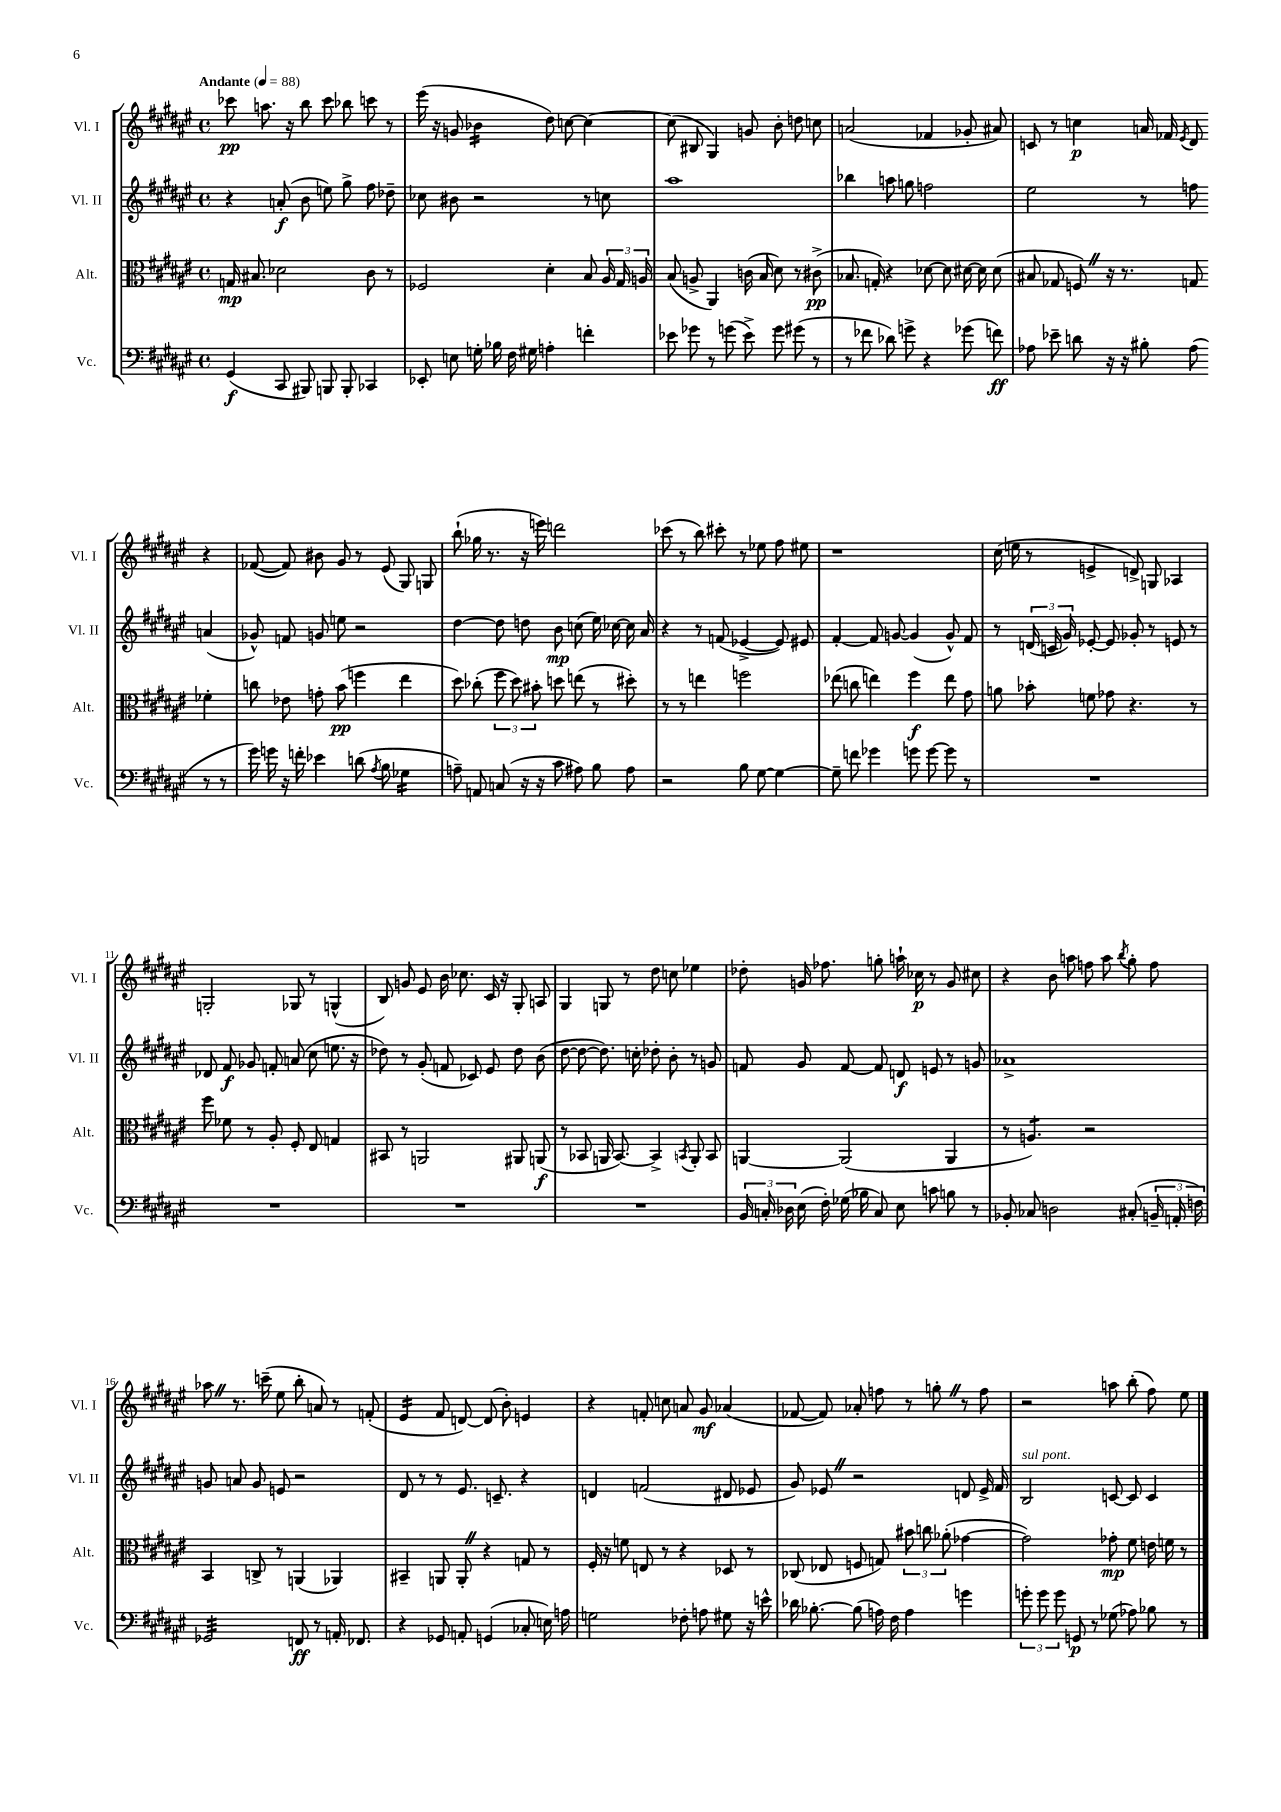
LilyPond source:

<<
\new StaffGroup <<
\new Staff = "s0" \with { instrumentName = "Vl. I" shortInstrumentName = "Vl. I" } {
    \clef treble \key fis \major \defaultTimeSignature \time 4/4 \tempo "Andante" 4 = 88
    \autoBeamOff ces'''8\pp a''8. r16 b''8 ces'''8 bes''8 c'''8 r8 |
    eis'''16( r16 g'8 bes'4:16 dis''8) c''8~ c''4~ |
    c''8( bis8 gis4) g'8 b'8-. d''8 c''8 |
    a'2( fes'4 ges'8-. ais'8) |
    c'8 r8 c''4\p a'16 fes'16 \acciaccatura { eis'8 } dis'8 r4 |
    fes'8~( fes'8) bis'8 gis'8 r8 eis'8( gis8) g8 |
    b''8-!( ges''16 r8. r16 e'''16) d'''2 |
    ces'''8( r8 b''8) cis'''8-. r8 ees''8 fis''8 eis''8 |
    r1 |
    cis''16( e''16 r8 e'4-> d'8->) g8 aes4 |
    g2-. ges8 r8 g4-^( |
    b8) g'8 eis'8 b'16 ces''8. cis'16 r16 gis8-. a8 |
    gis4 g8 r8 dis''8 c''8 ees''4 |
    des''8-. g'16 fes''8. g''8-. a''16-! ces''16\p r8 g'8 cis''8 |
    r4 b'8 a''8 f''8 a''8 \acciaccatura { b''8 } gis''8-. f''8 |
    aes''8 \once \override BreathingSign.text = \markup { \musicglyph "scripts.caesura.straight" } \breathe r8. c'''16--( eis''8 b''8-. a'8) r8 f'8-.( |
    eis'4:16 fis'8 d'8~) d'8( b'8-.) e'4 |
    r4 f'8-. c''8 a'8 gis'8\mf aes'4( |
    fes'8~ fes'8) aes'8-. f''8 r8 g''8-. \once \override BreathingSign.text = \markup { \musicglyph "scripts.caesura.straight" } \breathe r8 f''8 |
    r2 a''8 b''8-.( fis''8) eis''8 \bar "|." |
}
\new Staff = "s1" \with { instrumentName = "Vl. II" shortInstrumentName = "Vl. II" } {
    \clef treble \key fis \major \defaultTimeSignature \time 4/4
    \autoBeamOff r4 a'8-.\f( b'8 e''8) gis''8-> fis''8 des''8-- |
    ces''8 bis'8 r2 r8 c''8 |
    ais''1 |
    bes''4 a''8 g''8 f''2 |
    eis''2 r8 f''8 a'4( |
    ges'8-^) f'8 g'8 e''8 r2 |
    dis''4~ dis''8 d''8 b'8\mp c''8( eis''16) ces''16~ ces''16 ais'16 |
    r4 r8 f'8( ees'4~-> ees'8) eis'8 |
    fis'4~-. fis'8 g'8~ g'4( g'8-^) fis'8 |
    r8 \tuplet 3/2 { d'16( c'16 gis'16) } ees'8~-. ees'8 ges'8-. r8 e'8 r8 |
    des'8 fis'8\f ges'8 f'8-. a'8( cis''8 e''8. r16 |
    des''8) r8 gis'8-.( f'8 ces'8) eis'8 des''8 b'8( |
    dis''8~ dis''8~ dis''8.) c''16-. des''8-. b'8-. r8 g'8 |
    f'8 gis'8 f'8~ f'8 d'8\f e'8 r8 g'8 |
    aes'1-> |
    g'8 a'8 g'8 e'8 r2 |
    dis'8 r8 r8 eis'8. c'8.-- r4 |
    d'4 f'2( dis'8 ees'8 |
    gis'8) ees'8 \once \override BreathingSign.text = \markup { \musicglyph "scripts.caesura.straight" } \breathe r2 d'8 ees'16-> fis'16 |
    b2^\markup { \italic "sul pont." } c'8~ c'8 c'4 \bar "|." |
}
\new Staff = "s2" \with { instrumentName = "Alt." shortInstrumentName = "Alt." } {
    \clef alto \key fis \major \defaultTimeSignature \time 4/4
    \autoBeamOff g16\mp bis8. des'2 cis'8 r8 |
    fes2 dis'4-. b8 \tuplet 3/2 { ais16 gis16 a16 } |
    b8( a8-> ais,4) c'16( b16 dis'8) r8 cis'8->\pp( |
    bes8. g16-.) r4 des'8~ des'8 dis'16~ dis'16 dis'8( |
    bis8 ges8 f8) \once \override BreathingSign.text = \markup { \musicglyph "scripts.caesura.straight" } \breathe r16 r8. g8 fes'4-. |
    c''8 ees'8 g'8-. b'8\pp( f''4 eis''4 |
    dis''8) ces''8-.( \tuplet 3/2 { fis''8 dis''8) bis'8-. } d''8 e''8( r8 dis''8-.) |
    r8 r8 e''4 f''2 |
    ees''8( c''8 e''4) fis''4\f e''8 gis'8 |
    a'8 bes'8-. f'8 ges'8 r4. r8 |
    fis''8 fes'8 r8 ais8-. fis8-. eis8 g4 |
    bis,8 r8 a,2 ais,8 a,8\f( |
    r8 bes,8 a,16 bes,8.~) bes,4-> \acciaccatura { b,8 } a,8-. b,8 |
    a,4~ a,2( a,4 |
    r8 a4.:8) r2 |
    b,4 c8-> r8 a,4( aes,4) |
    bis,4-- a,8 a,8-. \once \override BreathingSign.text = \markup { \musicglyph "scripts.caesura.straight" } \breathe r4 g8 r8 |
    fis16-. r16 f'8 e8 r8 r4 des8 r8 |
    ces8( ees8 f8 g8) \tuplet 3/2 { bis'8 c''8 aes'8-.( } ges'4~ |
    ges'2) ges'8-.\mp fis'8 e'16 f'16 r8 \bar "|." |
}
\new Staff = "s3" \with { instrumentName = "Vc." shortInstrumentName = "Vc." } {
    \clef bass \key fis \major \defaultTimeSignature \time 4/4
    \autoBeamOff gis,4\f( cis,8 bis,,8) b,,8 b,,8-. ces,4 |
    ees,8-. e8 g16-. bes16 fis16 gis16 a4-. f'4-. |
    ees'8 ges'8 r8 g'8( ees'8->) g'8 gis'8( r8 |
    r8 fes'8 des'8) g'8-> r4 ges'8( f'8\ff) |
    aes8 ees'8-- d'8 r16 r16 bis8-. aes8( r8 r8 |
    gis'16) g'16 r16 f'16-. ees'4 d'8( \acciaccatura { ais8 } b8 ges4:16 |
    a8--) a,8 c8( r16 r16 cis'8 ais8) b8 ais8 |
    r2 b8 gis8~ gis4~ |
    gis8-- f'8 ges'4 g'8 g'8~ g'8 r8 |
    R1 |
    R1 |
    R1 |
    R1 |
    \tuplet 3/2 { b,16 c16-. des16 } eis16( fis16-.) ges16( bes16 c8) eis8 c'8 b8 r8 |
    bes,8-. ces8 d2 cis8-.( \tuplet 3/2 { b,16-- a,16-. f16) } |
    ges,2:32 f,8\ff r8 a,16-. fes,8. |
    r4 ges,8 a,8-. g,4( ces8-. e16) a16 |
    g2 fes8-. a8 gis8 r16 e'16-^ |
    des'16 bes8.~-. bes8( a16) fis16 a4 g'4 |
    \tuplet 3/2 { g'8-. g'8 g'8 } g,8\p r8 ges8( aes8) bes8 r8 \bar "|." |
}
>>
>>
